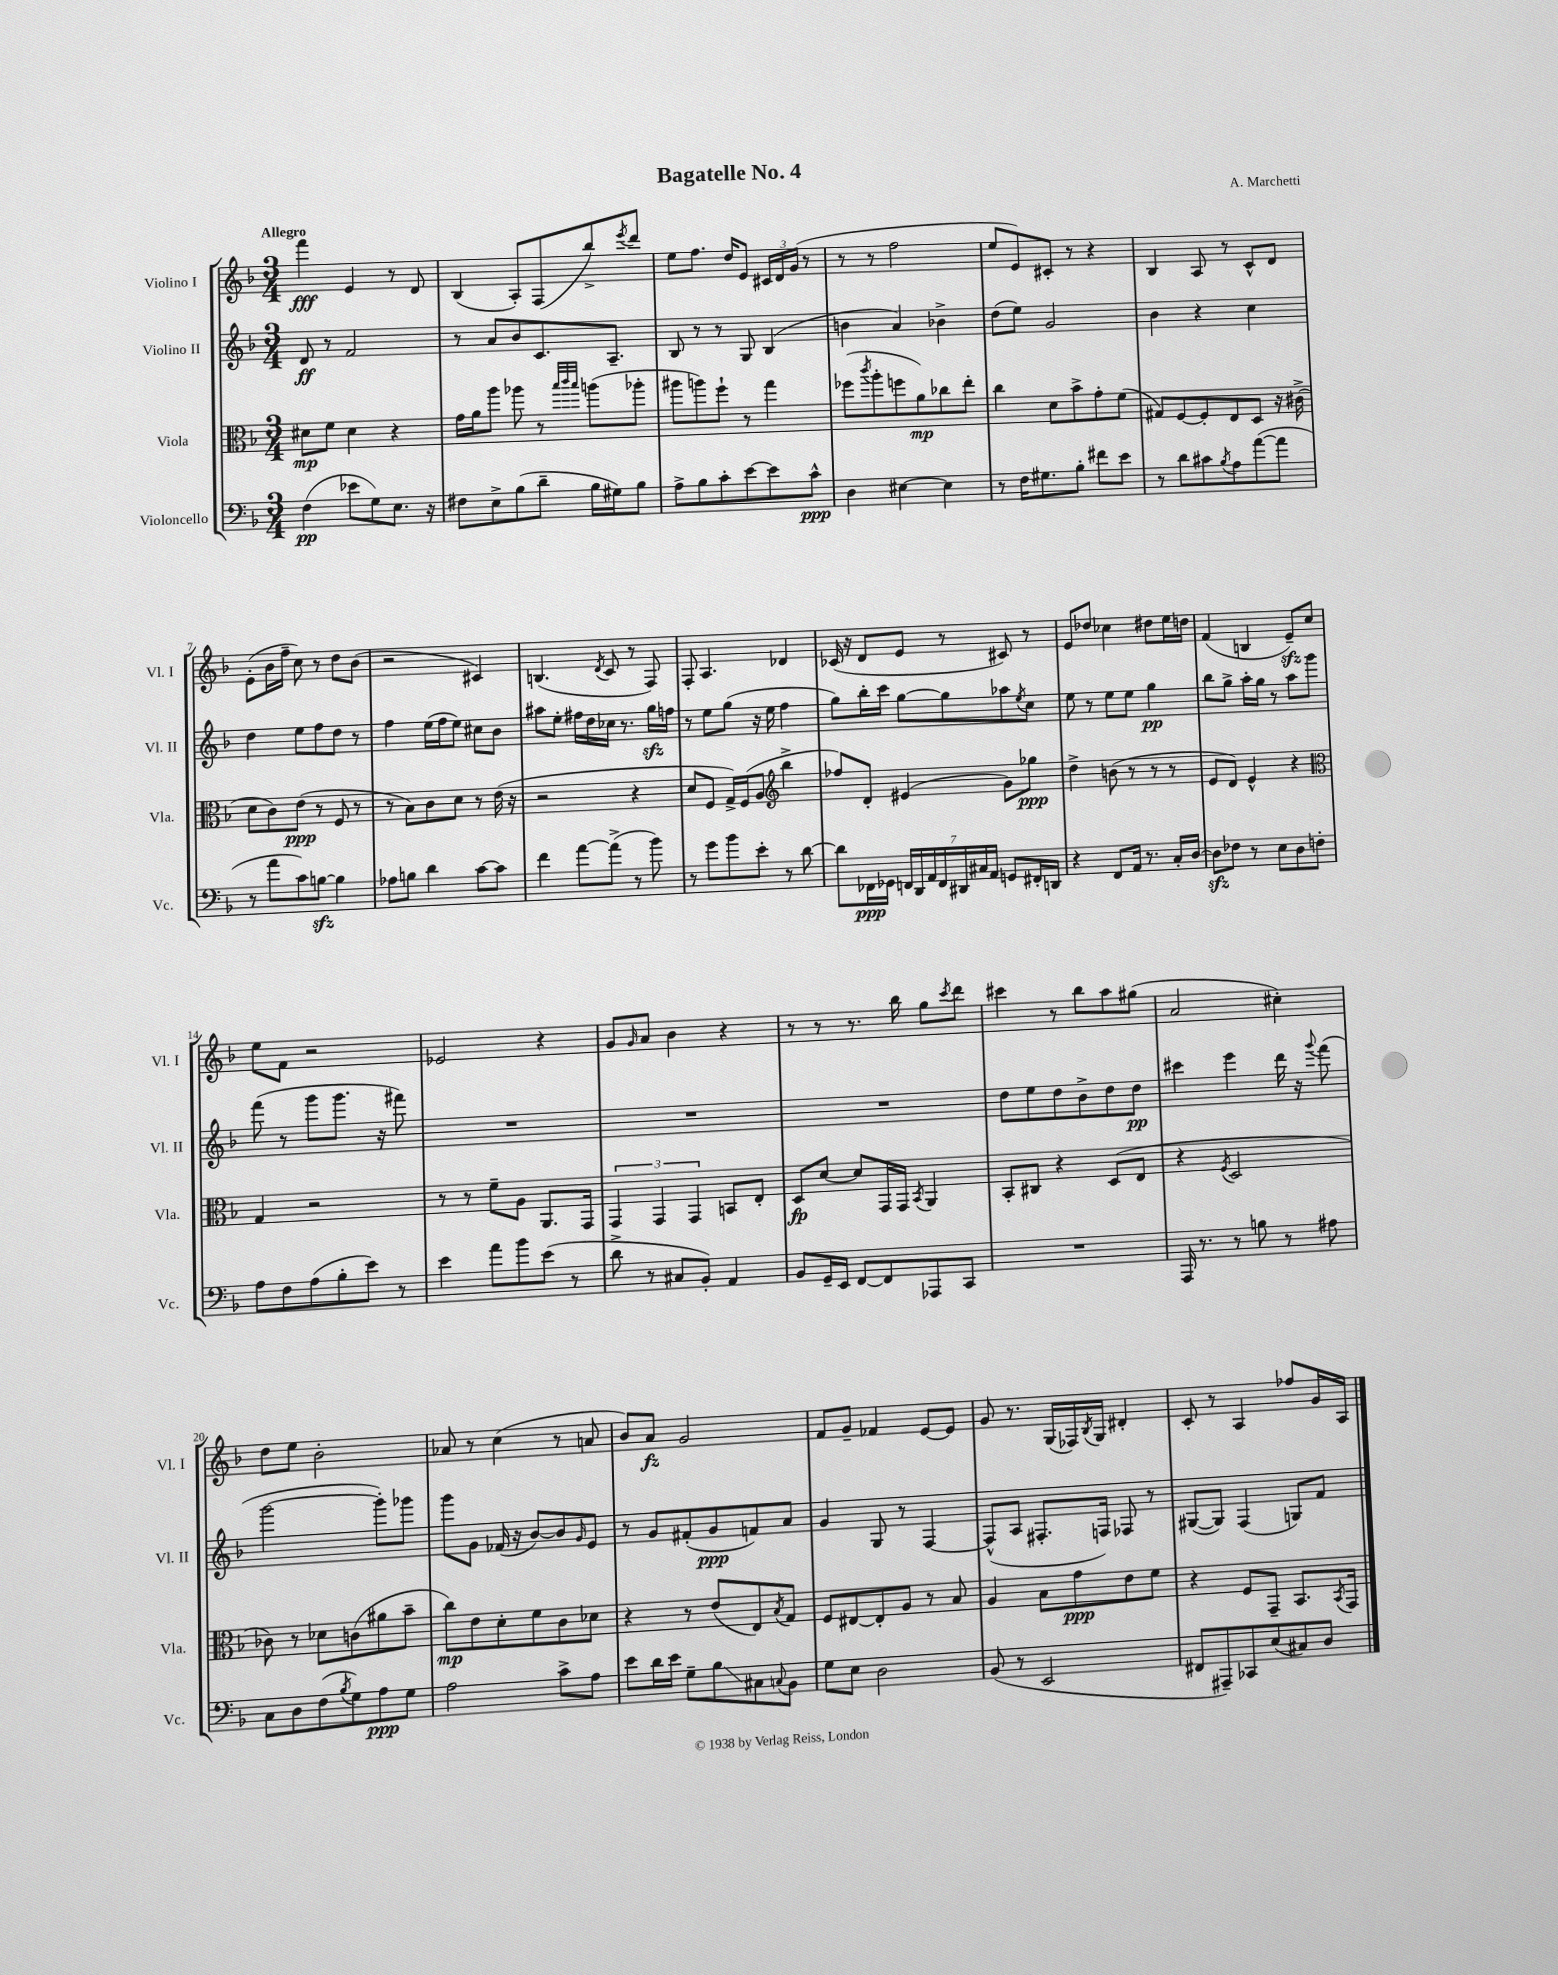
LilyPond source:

\header { title = "Bagatelle No. 4" composer = "A. Marchetti" }
<<
\new StaffGroup <<
\new Staff = "s0" \with { instrumentName = "Violino I" shortInstrumentName = "Vl. I" } {
    \clef treble \key f \major \numericTimeSignature \time 3/4 \tempo "Allegro"
    f'''4\fff e'4 r8 d'8 |
    bes4( a8-.) f8( bes''8->) \acciaccatura { e'''8 } d'''8 |
    e''8 f''8. d''16 e'8 \tuplet 3/2 { cis'16 d'16 g'16( } r8 |
    r8 r8 f''2 |
    e''8 e'8) cis'8-. r8 r4 |
    bes4 a8 r8 c'8-^ d'8 |
    e'8-.( bes'16 f''16-- c''8) r8 d''8 bes'8( |
    r2 cis'4) |
    b4.( \acciaccatura { d'8 } c'8 r8 f8) |
    f8-. a4. des'4 |
    ces'16( r16 d'8 e'8 r8 cis'8) r8 |
    e'8 des''8 ces''4 dis''8 e''16 d''16 |
    f'4( b4 e'8--\sfz) c''8 |
    e''8 f'8 r2 |
    ees'2 r4 |
    g'8 \grace { g'16 } a'8 bes'4 r4 |
    r8 r8 r8. bes''16 g''8 \acciaccatura { c'''8 } d'''8 |
    cis'''4 r8 bes''8 a''8 gis''8( |
    a'2 cis''4-.) |
    d''8 e''8 bes'2-. |
    aes'8 r8 c''4( r8 a'8 |
    bes'8) a'8\fz g'2 |
    f'8 g'8-- fes'4 e'8~ e'8 |
    g'8 r8. g16( fes16) \acciaccatura { bes8 } g16 dis'4-. |
    c'8-. r8 a4 fes''8 g'16 a16 \bar "|." |
}
\new Staff = "s1" \with { instrumentName = "Violino II" shortInstrumentName = "Vl. II" } {
    \clef treble \key f \major \numericTimeSignature \time 3/4
    d'8\ff r8 f'2 |
    r8 a'8 bes'8 c'8. a8.-- |
    bes8 r8 r8 g8 bes4( |
    b'4 a'4) bes'4-> |
    d''8( e''8) g'2 |
    bes'4 r4 c''4 |
    d''4 e''8 f''8 d''8 r8 |
    f''4 e''16( f''16 e''8) cis''8 bes'8 |
    ais''8 e''8-. fis''16 d''16 ces''16 r8. g''16\sfz f''16 |
    r8 e''8 g''8( r16 e''16 f''4 |
    g''8) bes''16-. c'''16 g''8~ g''8 aes''8 \acciaccatura { e''8 } c''8 |
    e''8 r8 e''8 e''8 g''4\pp |
    bes''8 g''8-> a''16-. g''16 r8 a''8 g'''8 |
    f'''8( r8 g'''8 g'''8. r16 fis'''8) |
    R2. |
    R2. |
    R2. |
    d''8 e''8 d''8 bes'8-> d''8 d''8\pp |
    cis'''4 e'''4 d'''16 r16 \appoggiatura { g'''8 } f'''8( |
    g'''2~ g'''8-.) ges'''8 |
    g'''8 g'8 fes'16( r16 bes'8~) bes'8 \grace { g'16 } e'8 |
    r8 g'8 fis'8-.( g'8\ppp f'8) a'8 |
    g'4 g8 r8 f4~ |
    f8-^( a8 fis8.-. f16) fes8 r8 |
    gis8~( gis8) f4( g8) f'8 \bar "|." |
}
\new Staff = "s2" \with { instrumentName = "Viola" shortInstrumentName = "Vla." } {
    \clef alto \key f \major \numericTimeSignature \time 3/4
    dis'8\mp f'8 dis'4 r4 |
    g'16 a'16 a''8 aes''8 r8 \grace { bes''32 c'''32 bes''32 } a''8( aes''8-. |
    ais''8 a''8) f''8-! r8 g''4 |
    fes''8( \acciaccatura { c'''8 } a''8-. f''8 a'8\mp) ces''8 e''8-. |
    c''4 d'8 bes'8-> g'8-. f'8( |
    gis8) f8~ f8-. e8 d8 r16 cis'16->( |
    d'8 c'8) e'8\ppp( r8 f8 r8 |
    r8 bes8) c'8 d'8 r8 e'16( r16 |
    r2 r4 |
    d'8 f8 g16->) f16( a8 \clef treble bes''4-> |
    fes''8) d'8-. eis'4( g'8) ges''8\ppp |
    d''4-> b'8( r8 r8 r8 |
    e'8 d'8) e'4-^ r4 |
    \clef alto g4 r2 |
    r8 r8 f'8-- a8 a,8. g,16 |
    \tuplet 3/2 { g,4 g,4 g,4 } b,8 e8-. |
    d8\fp d'8~ d'8 g,16 g,16 \acciaccatura { bes,8 } a,4 |
    bes,8-. cis8 r4 d8( e8 |
    r4 \acciaccatura { f8 } d2 |
    ces'8) r8 des'8 c'8( ais'8 bes'8-- |
    c''8\mp) e'8 d'8-. f'8 c'8 des'8 |
    r4 r8 e'8( e8) \acciaccatura { bes8 } g8 |
    f8 eis8~ eis8-. a8 r8 bes8 |
    a4 bes8 g'8\ppp e'8 f'8 |
    r4 f8 g,8-- bes,8. \acciaccatura { bes,8 } g,16 \bar "|." |
}
\new Staff = "s3" \with { instrumentName = "Violoncello" shortInstrumentName = "Vc." } {
    \clef bass \key f \major \numericTimeSignature \time 3/4
    f4\pp( ees'8 g8) e8. r16 |
    fis8 e8-> bes8( d'8-- bes16 gis16) bes8 |
    a8-> bes8 c'8-. e'8~ e'8 c'8-^\ppp |
    d4 eis4~ eis4 |
    r8 f16 gis8. bes8-. fis'8 e'8 |
    r8 d'8 cis'8 \acciaccatura { bes8 } a8 a'8~( a'8 |
    r8 a'8 c'8) b8~\sfz b4 |
    aes8 b8 d'4 c'8~ c'8 |
    f'4 a'8~ a'8->( r8 bes'8) |
    r8 g'8 bes'8 e'8-. r8 d'8~ |
    d'8 fes,16\ppp ges,16 \tuplet 7/4 { f,16 d,16 a,16 f,16 dis,16 cis16 a,16 } g,8 fis,16-. d,16 |
    r4 f,8 a,16 r8. c16-. d16~ |
    d8\sfz fes8 r8 e8 d8 f8-. |
    a8 f8 a8( bes8-. e'8) r8 |
    e'4 a'8 bes'8 e'8( r8 |
    d'8-> r8 cis8 bes,8-.) a,4 |
    bes,8 g,16-- e,16 f,8~ f,8 aes,,8 c,8 |
    R2. |
    a,,16 r8. r8 b8 r8 ais8 |
    c8 d8 f8( \acciaccatura { bes8 } g8) a8\ppp g8 |
    a2 c'8-> a8 |
    e'8 d'16 e'16 g8-- bes8\glissando cis8 \appoggiatura { c8 } bes,8 |
    g8 e8 d2 |
    bes,8( r8 e,2 |
    fis,8 ais,,8--) ces,8 e8( cis8) d8 \bar "|." |
}
>>
>>
